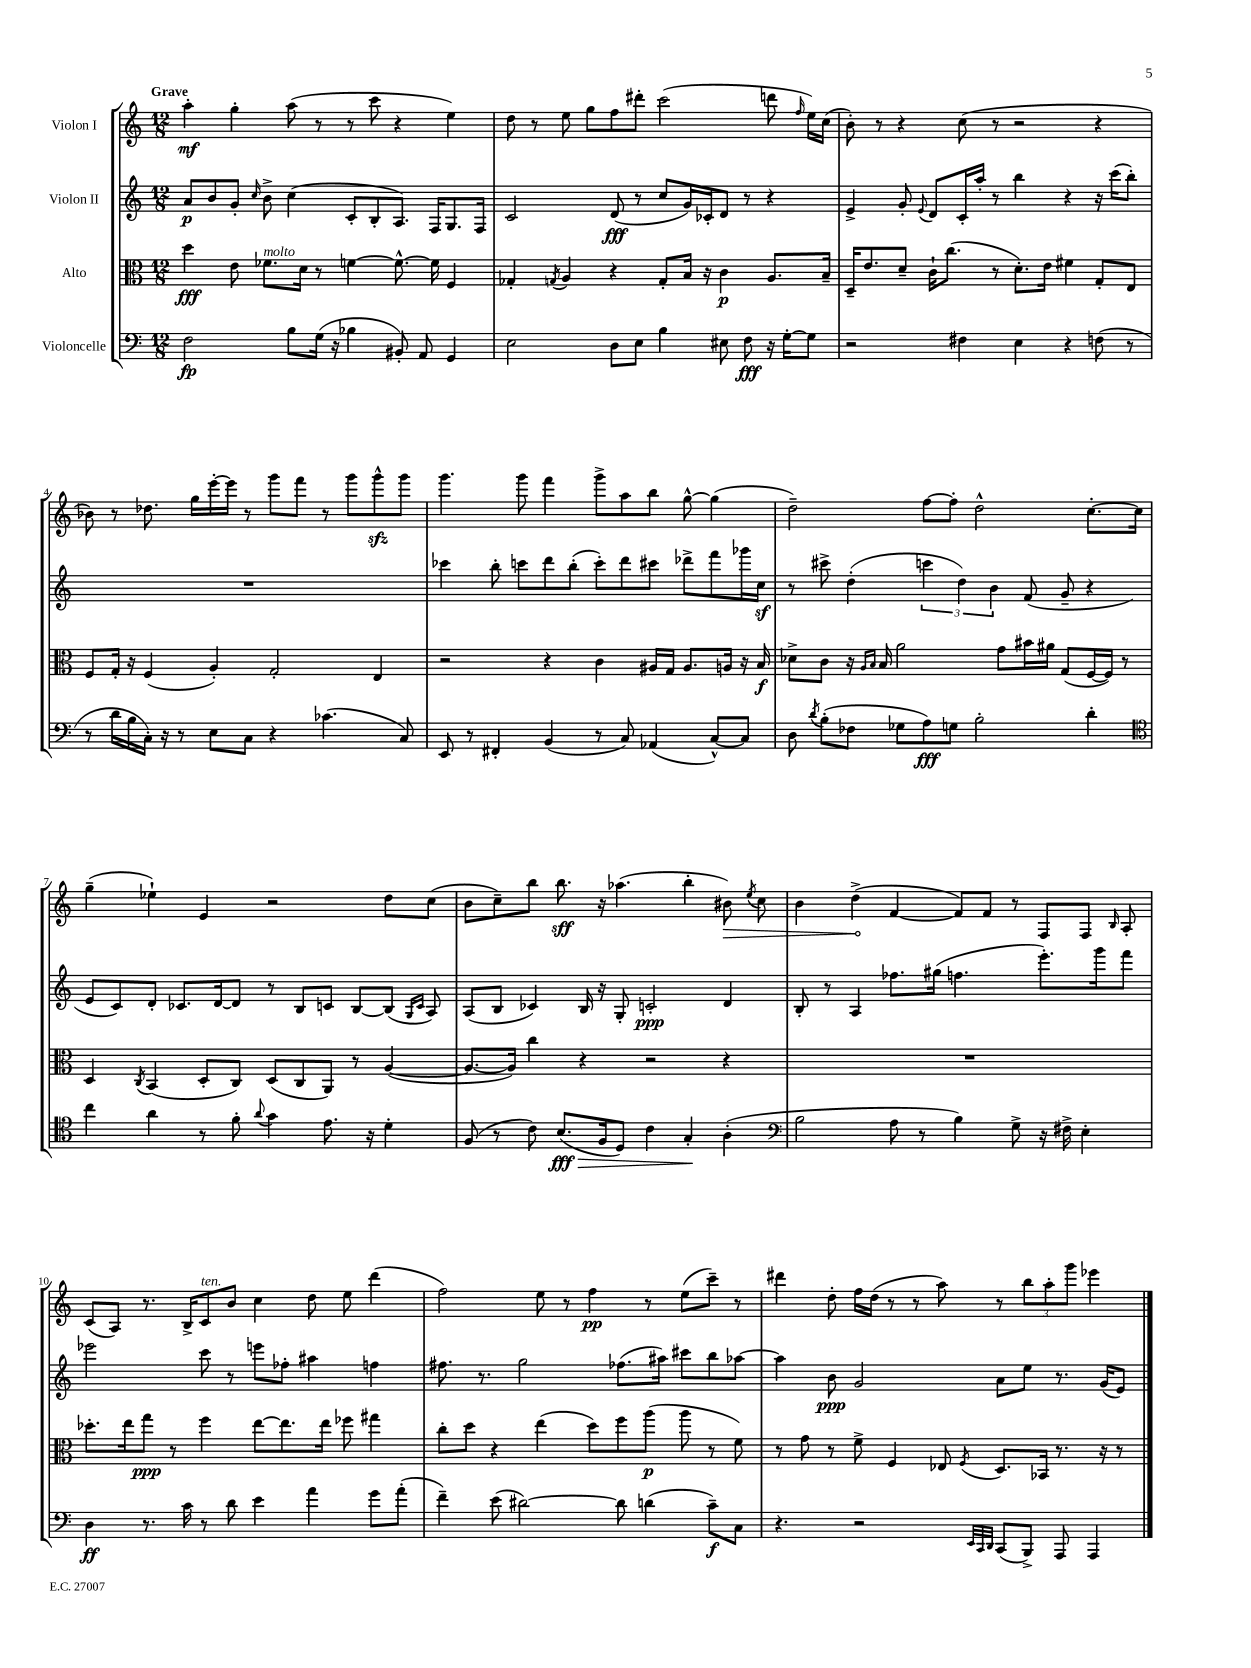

**kern	**kern	**kern	**kern
*staff4	*staff3	*staff2	*staff1
*clefF4	*clefC3	*clefG2	*clefG2
*k[]	*k[]	*k[]	*k[]
*M12/8	*M12/8	*M12/8	*M12/8
2F\	4dd\	8a/L	4aa'\
.	.	8b/	.
.	8e\	8g'/J	4gg'\
.	.	16qqcc/	.
.	8.f-\L	8b^\	.
8B\L	.	(4cc\	(8aa\
.	16d\Jk	.	.
(16G\Jk	8r	.	8r
16r	.	.	.
4B-\	[4f\	8c'/L	8r
.	.	8B'/	8ccc\
8BB#'/)	8.f^^\_	8.A/J)	4r
8AA/	.	.	.
.	16f\]	16F/LK	.
4GG/	4F/	8.G/	4ee\)
.	.	16F/Jk	.
=	=	=	=
2E\	4G-'/	2c/	8dd\
.	.	.	8r
.	8qG/	.	.
.	4A/	.	8ee\
.	.	.	8gg\L
8D\L	4r	(8d/	8ff\
8E\J	.	8r	8ddd#'\J
4B\	8G'/L	8cc/L	(2ccc\
.	16B/Jk	16g/L)	.
.	16r	16c-'/J	.
8E#\	4c\	8d/J	.
8F\	.	8r	.
16r	8.A/L	4r	8ddd\
[16G'\LK	.	.	.
.	.	.	16qqff/
8G\]J	.	.	16ee\LL)
.	16B~/Jk	.	(16cc\JJ
=	=	=	=
2r	16D~/LK	4e^/	8b'\)
.	8.e/	.	.
.	.	.	8r
.	8d~/J	8g'/	4r
.	.	8qqe/	.
.	16c`\LK	8d/L	.
.	(8.cc\J	.	.
4F#\	.	16c'/L	(8cc\
.	.	16aa'/JJ	.
.	8r	8r	8r
4E\	8.d'\L)	4bb\	2r
.	16e\Jk	.	.
4r	4f#\	4r	.
(8F\	8G'/L	16r	4r
.	.	(16ccc\LK	.
8r	8E/J	8bb'\J)	.
=	=	=	=
8r	8F/L	1.r	8b-\)
16d\LL	16G'/Jk	.	8r
16B\	16r	.	.
16C'\JJ)	(4F/	.	8.dd-\
16r	.	.	.
8r	.	.	.
.	.	.	16gg\LL
8E\L	4A'/)	.	[16eee'\
.	.	.	16eee\]JJ
8C\J	.	.	8r
4r	2G'/	.	8ggg\L
.	.	.	8fff\J
(4.c-\	.	.	8r
.	.	.	8ggg\L
.	4E/	.	8ggg^^\
8C/)	.	.	8ggg\J
=	=	=	=
8EE/	2r	4ccc-\	4.ggg\
8r	.	.	.
4FF#'/	.	8bb'\	.
.	.	8ccc\L	8ggg\
(4BB/	4r	8ddd\	4fff\
.	.	(8bb'\J	.
8r	4c\	8ccc'\L)	8ggg^\L
8C/)	.	8ddd\	8aa\
(4AA-/	16A#/LL	8ccc#\J	8bb\J
.	16G/JJ	.	.
.	8.A#/L	8ddd-^\L	[8gg^^\
[8C^^/L)	.	8fff\	(4gg\]
.	16A/Jk	.	.
8C/]J	16r	16ggg-\L	.
.	16B/	16cc\JJ	.
=	=	=	=
8D\	8d-^\L	8r	2dd~\)
8qd/	.	.	.
(8B'\L	8c\J	8ccc#^\	.
8F-\J	16r	(4dd'\	.
.	16qqA/LL	.	.
.	16qqB/JJ	.	.
.	16B/	.	.
8G-\L	2a\	.	.
8A\)	.	6ccc\	[8ff\L
8G\J	.	.	8ff'\]J
.	.	6dd\)	.
2B'\	.	.	2dd^^\
.	.	6b\	.
.	8g\L	.	.
.	16b#\L	(8f/	.
.	16a#\JJ	.	.
.	(8G/L	8g~/	.
4d'\	[16F/L	4r	[8.cc'\L
.	16F/]JJ)	.	.
.	8r	.	.
.	.	.	16cc\]Jk
=	=	=	=
*clefC4	*	*	*
4cc\	4D/	8e/L	(4gg~\
.	.	8c/)	.
.	8qC/	.	.
4a\	(4BB/	8d'/J	4ee-`\)
.	.	8.c-/L	.
8r	8D'/L	.	4e/
.	.	[16d/k	.
8f'\	8C/J)	8d/]J	.
8qqa/	.	.	.
4g\	(8D/L	8r	2r
.	8C/	8B/L	.
8.e\	8AA/J)	8c/J	.
.	8r	[8B/L	.
16r	.	.	.
4d'\	([4A/	(8B/]J	8dd\L
.	.	16qqG/LL	.
.	.	16qqc/JJ	.
.	.	8A/)	(8cc\J
=	=	=	=
(8F/	8.A/_L	(8A/L	8b\L
8r	.	8B/J	8cc~\)
.	16A/]Jk)	.	.
8c\)	4cc\	4c-/)	8bb\J
(8.B/L	.	.	8.bb\
.	4r	16B/	.
16F/k	.	16r	16r
8D/J)	.	8G'/	(4.aa-\
4c\	2r	2c'/	.
4G'/	.	.	4bb'\
(4A'\	4r	4d/	8b#\)
.	.	.	8qee/
.	.	.	8cc\
=	=	=	=
*clefF4	*	*	*
2B\	1.r	8B'/	4b\
.	.	8r	.
.	.	4A/	(4dd^\
8A\	.	8.ff-\L	[4f/
8r	.	.	.
.	.	(16gg#\Jk	.
4B\)	.	4.ff\	8f/]L)
.	.	.	8f/J
8G^\	.	.	8r
16r	.	8.eee'\L)	8F/L
16F#^\	.	.	.
4E'\	.	.	8F/J
.	.	16ggg\k	.
.	.	.	16qqB/
.	.	8fff\J	8A'/
=	=	=	=
4D\	8.dd-'\L	2eee-\	(8c/L
.	.	.	8A/J)
.	16ee\k	.	.
8.r	8gg\J	.	8.r
.	8r	.	.
16c\	.	.	16B^/LK
8r	4ff\	8ccc\	8c/
8d\	.	8r	8b/J
4e\	[8ee\L	8eee\L	4cc\
.	8.ee\]	8ff-'\J	.
4a\	.	4aa#\	8dd\
.	16ee\Jk	.	.
.	8ff-\	.	8ee\
8g\L	4gg#\	4ff\	(4ddd\
(8a'\J	.	.	.
=	=	=	=
4f~\)	8cc'\L	8.ff#\	2ff\)
.	8dd\J	.	.
.	.	8.r	.
(8e\	4r	.	.
[2d#\)	.	2gg\	.
.	(4ee\	.	8ee\
.	.	.	8r
.	8dd\L)	.	4ff\
8d#\]	8ff\	(8.ff-\L	.
(4d\	(8aa\J	.	8r
.	.	16aa#\Jk)	.
.	8aa\	8ccc#\L	(8ee\L
8c~\L)	8r	8bb\	8ccc~\J)
8C\J	8f\)	[8aa-\J	8r
=	=	=	=
4.r	8r	4aa-\]	4ddd#\
.	8g\	.	.
.	8r	8b\	8dd'\
2r	8f^\	2g/	16ff\LL
.	.	.	(16dd\JJ
.	4F/	.	8r
.	.	.	8r
.	8E-/	.	8aa\)
32qqEE/LLL	.	.	.
32qqCC/	.	.	.
32qqDD/JJJ	8qF/	.	.
(8CC/L	8.D/L	8a\L	8r
8BBB^/J)	.	8ee\J	12bb\L
.	16BB-/Jk	.	.
.	.	.	12aa'\
8AAA/	8.r	8.r	.
.	.	.	12ggg\J
4AAA/	.	.	4eee-\
.	16r	(16g/LK	.
.	8r	8e/J)	.
==	==	==	==
*-	*-	*-	*-
